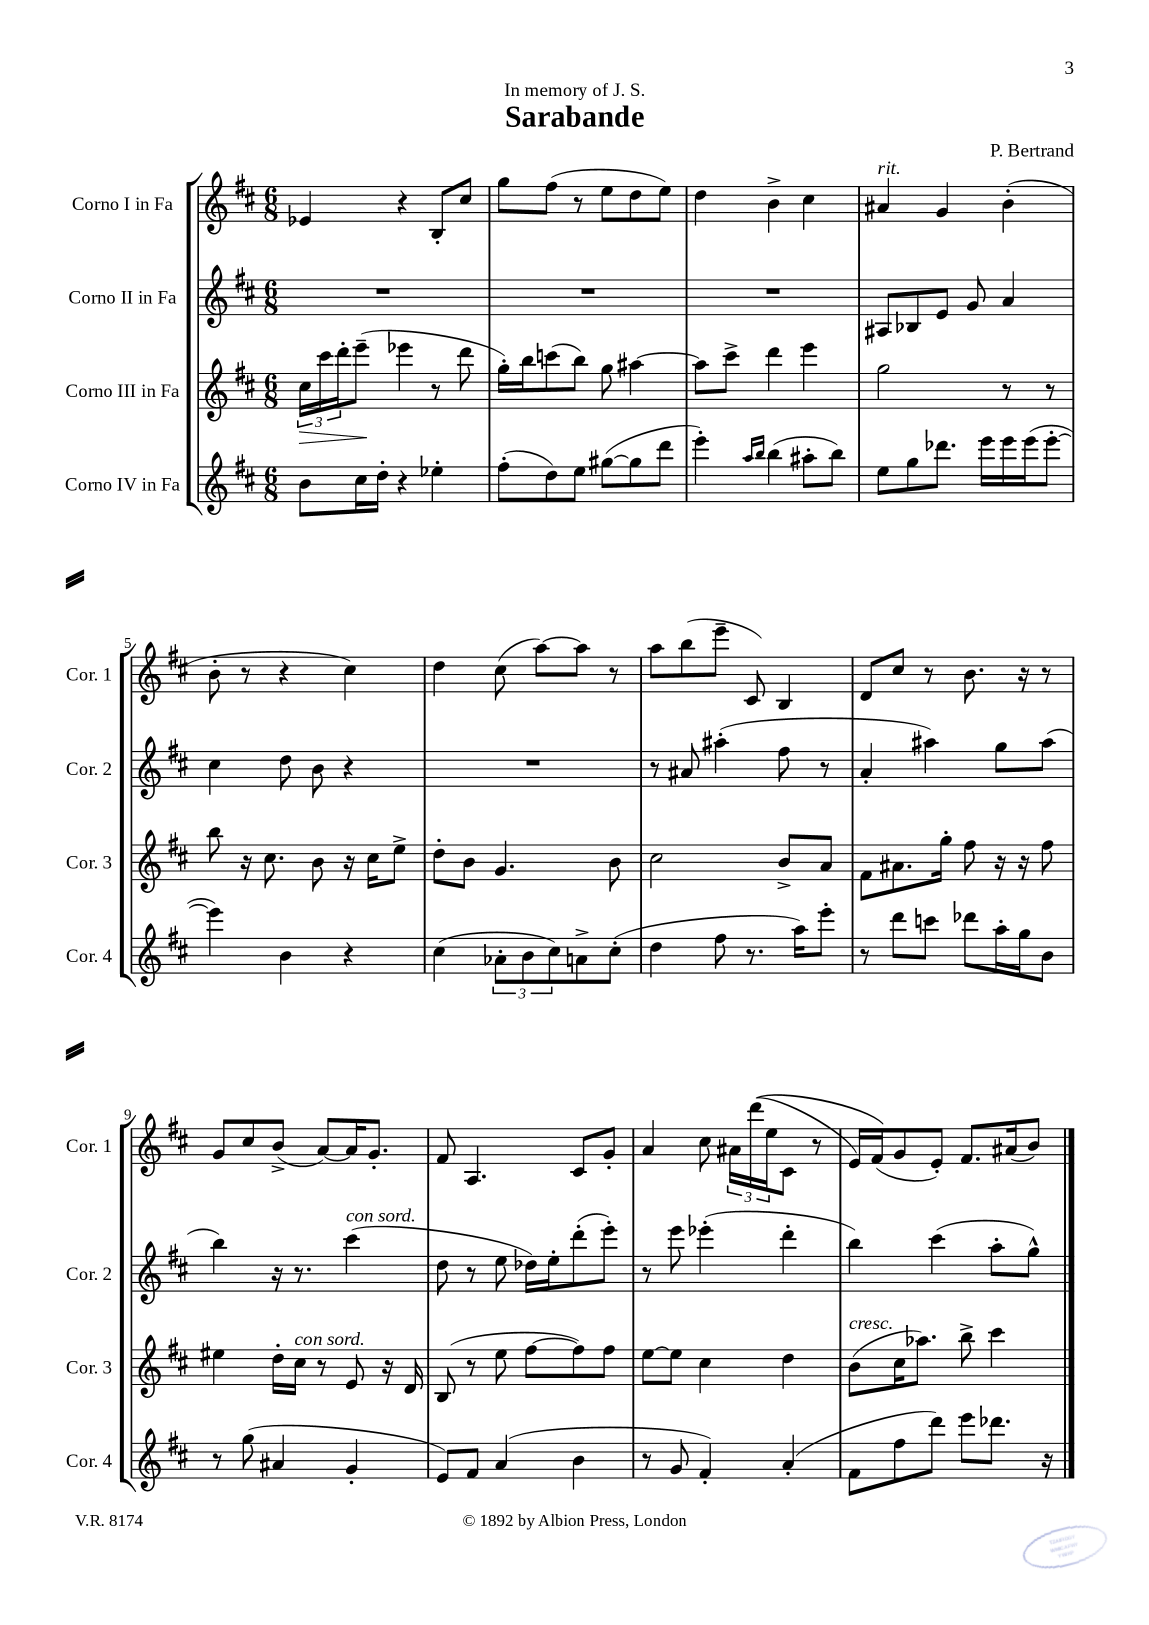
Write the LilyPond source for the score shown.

\header { title = "Sarabande" composer = "P. Bertrand" dedication = "In memory of J. S." }
<<
\new StaffGroup <<
\new Staff = "s0" \with { instrumentName = "Corno I in Fa" shortInstrumentName = "Cor. 1" } {
    \clef treble \key d \major \numericTimeSignature \time 6/8
    ees'4 r4 b8-. cis''8 |
    g''8 fis''8( r8 e''8 d''8 e''8) |
    d''4 b'4-> cis''4 |
    ais'4^\markup { \italic "rit." } g'4 b'4-.( |
    b'8-. r8 r4 cis''4) |
    d''4 cis''8( a''8~) a''8 r8 |
    a''8 b''8( e'''8-- cis'8) b4 |
    d'8 cis''8 r8 b'8. r16 r8 |
    g'8 cis''8 b'8->( a'8~) a'16 g'8.-. |
    fis'8 a4. cis'8 g'8-. |
    a'4 cis''8 \tuplet 3/2 { ais'16 d'''16(\( e''16 } cis'8 r8 |
    e'16) fis'16(\) g'8 e'8-.) fis'8. ais'16( b'8) \bar "|." |
}
\new Staff = "s1" \with { instrumentName = "Corno II in Fa" shortInstrumentName = "Cor. 2" } {
    \clef treble \key d \major \numericTimeSignature \time 6/8
    R2. |
    R2. |
    R2. |
    ais8 bes8 e'8 g'8 a'4 |
    cis''4 d''8 b'8 r4 |
    R2. |
    r8 ais'8 ais''4-.( fis''8 r8 |
    a'4-. ais''4) g''8 ais''8( |
    b''4) r16 r8. cis'''4^\markup { \italic "con sord." }( |
    d''8 r8 e''8 des''16) e''16-. d'''8-.( e'''8-.) |
    r8 e'''8 ees'''4-.( d'''4-. |
    b''4) cis'''4( a''8-. g''8-^) \bar "|." |
}
\new Staff = "s2" \with { instrumentName = "Corno III in Fa" shortInstrumentName = "Cor. 3" } {
    \clef treble \key d \major \numericTimeSignature \time 6/8
    \tuplet 3/2 { cis''16\> cis'''16 d'''16-. } e'''8--\!( ees'''4 r8 d'''8 |
    g''16-.) b''16 c'''8( b''8) g''8 ais''4~ |
    ais''8 cis'''8-> d'''4 e'''4 |
    g''2 r8 r8 |
    b''8 r16 cis''8. b'8 r16 cis''16 e''8-> |
    d''8-. b'8 g'4. b'8 |
    cis''2 b'8-> a'8 |
    fis'8 ais'8. g''16-. fis''8 r16 r16 fis''8 |
    eis''4 d''16-. cis''16^\markup { \italic "con sord." } r8 e'8 r16 d'16 |
    b8( r8 e''8 fis''8~ fis''8) fis''8 |
    e''8~ e''8 cis''4 d''4 |
    b'8^\markup { \italic "cresc." }( cis''16 aes''8.) b''8-> cis'''4 \bar "|." |
}
\new Staff = "s3" \with { instrumentName = "Corno IV in Fa" shortInstrumentName = "Cor. 4" } {
    \clef treble \key d \major \numericTimeSignature \time 6/8
    b'8 cis''16 d''16-. r4 ees''4-. |
    fis''8-.( d''8) e''8 gis''8~( gis''8 d'''8 |
    e'''4-.) \grace { a''16 b''16 } b''4( ais''8-. b''8) |
    e''8 g''8 des'''8. e'''16 e'''16 e'''16( e'''8~-. |
    e'''4) b'4 r4 |
    cis''4( \tuplet 3/2 { aes'8-. b'8 cis''8) } a'8-> cis''8-.( |
    d''4 fis''8 r8. a''16) e'''8-. |
    r8 d'''8 c'''8 des'''8 a''16-. g''16 b'8 |
    r8 g''8( ais'4 g'4-. |
    e'8) fis'8 a'4( b'4 |
    r8 g'8 fis'4-.) a'4-.( |
    fis'8 fis''8 d'''8) e'''8 des'''8. r16 \bar "|." |
}
>>
>>
